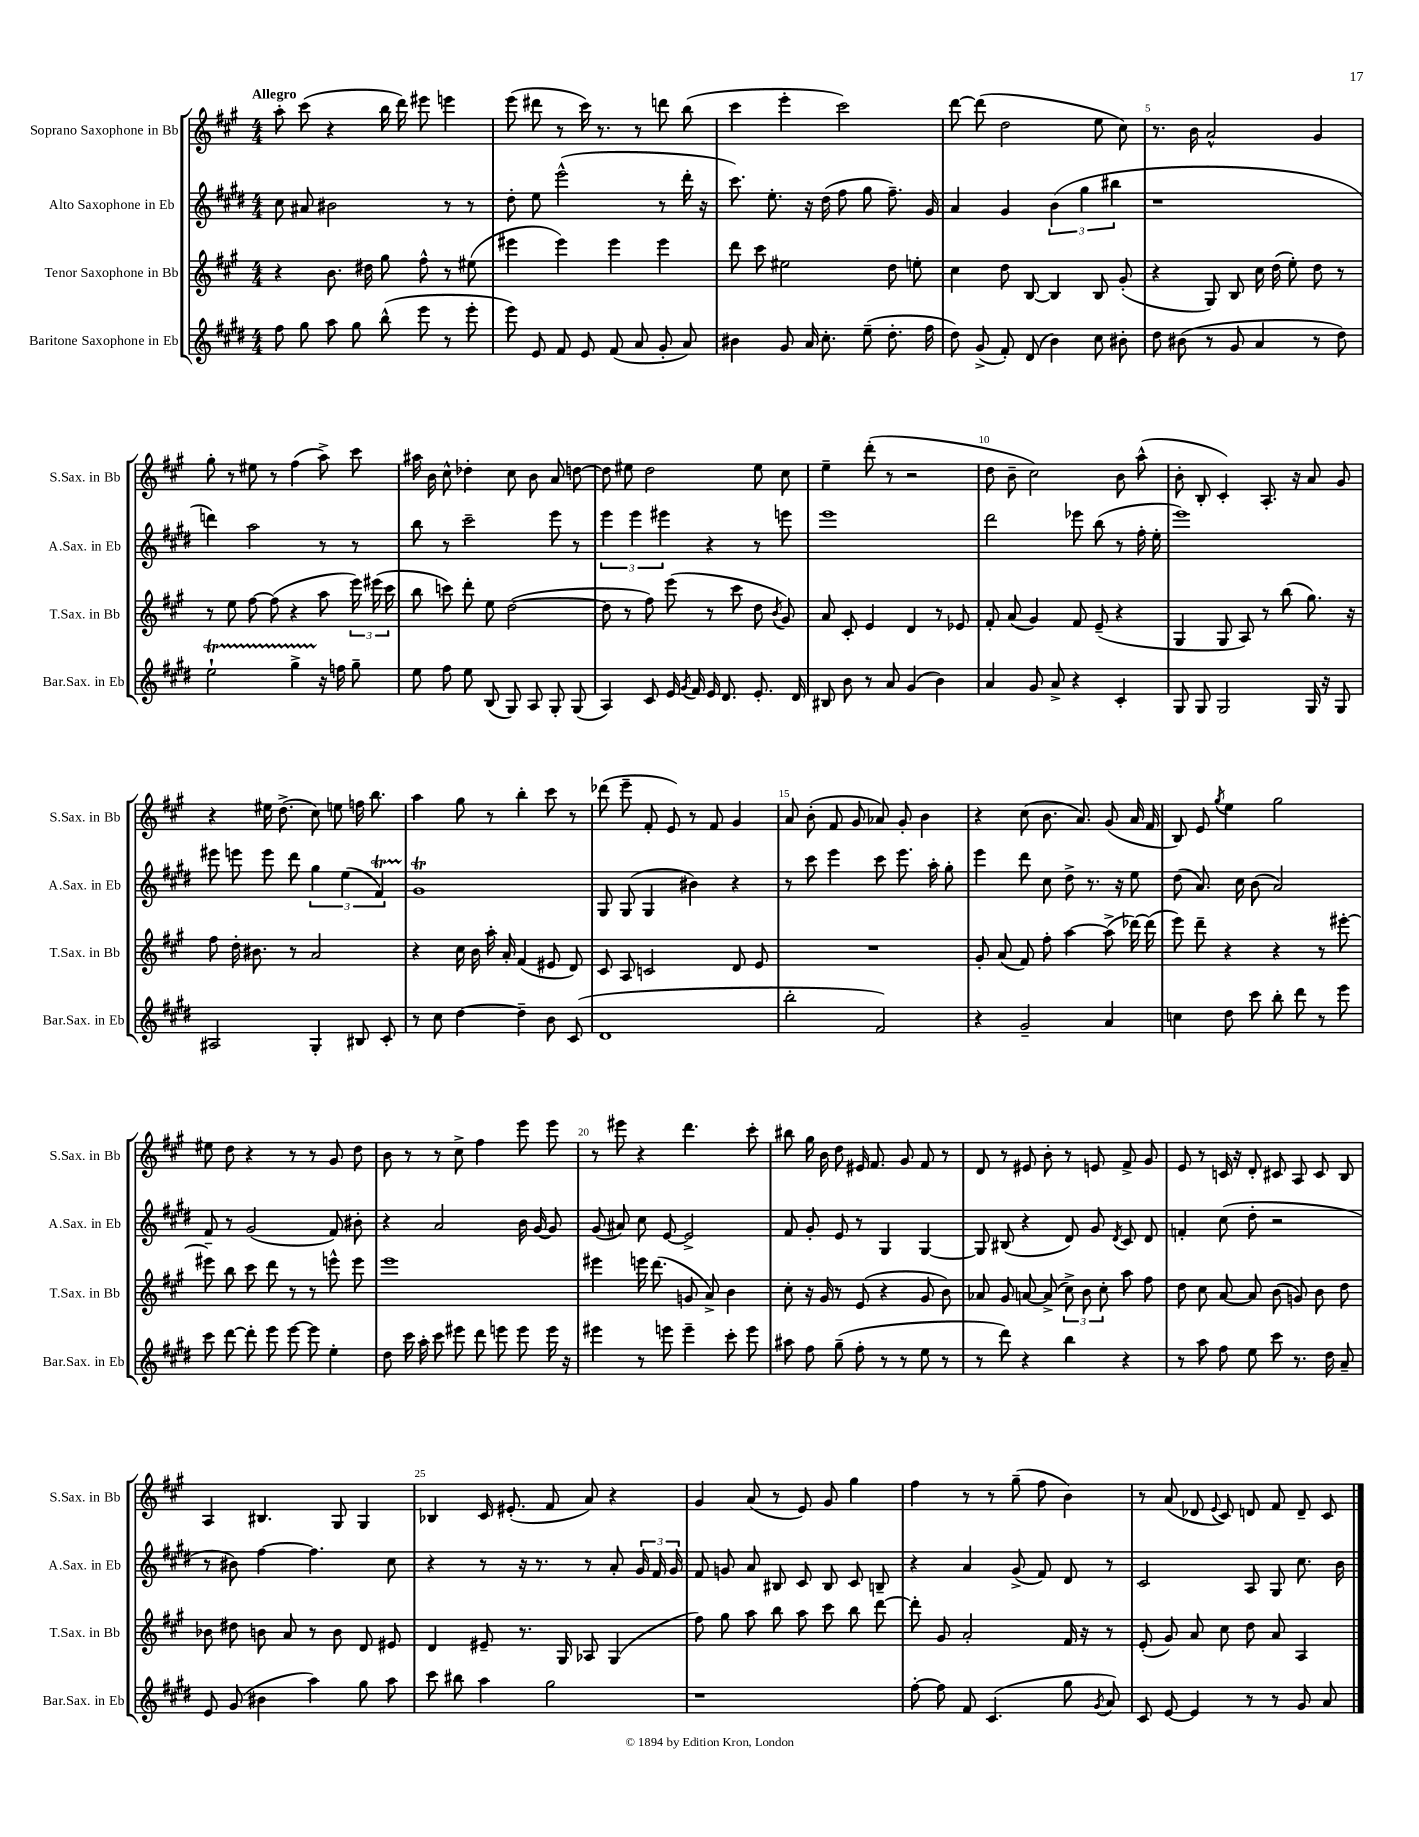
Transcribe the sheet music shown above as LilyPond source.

<<
\new StaffGroup <<
\new Staff = "s0" \with { instrumentName = "Soprano Saxophone in Bb" shortInstrumentName = "S.Sax. in Bb" } {
    \clef treble \key a \major \numericTimeSignature \time 4/4 \tempo "Allegro"
    \autoBeamOff a''8-. cis'''8( r4 b''16 d'''16) eis'''8 e'''4 |
    e'''8( dis'''8 r8 cis'''16) r8. r8 d'''8 b''8( |
    cis'''4 e'''4-. cis'''2) |
    d'''8~ d'''8( d''2 e''8 cis''8) |
    r8. b'16 a'2-^ gis'4 |
    gis''8-. r8 eis''8 r8 fis''4( a''8->) cis'''8 |
    ais''16 b'16 cis''8-^ des''4-. cis''8 b'8 a'8 d''8~ |
    d''8 eis''8 d''2 eis''8 cis''8 |
    e''4-- d'''8-.( r8 r2 |
    d''8 b'8-- cis''2) b'8 a''8-^( |
    b'8-. b8-. cis'4-.) a8.-. r16 a'8 gis'8 |
    r4 eis''16 d''8.->( cis''8) e''8 f''16 b''8. |
    a''4 gis''8 r8 b''4-. cis'''8 r8 |
    des'''8( e'''8-- fis'8-. e'8) r8 fis'8 gis'4 |
    a'8 b'8-.( fis'8 gis'8 aes'8) gis'8-. b'4 |
    r4 cis''8( b'8. a'8.) gis'8( a'16 fis'16 |
    b8) e'8 \acciaccatura { gis''8 } e''4 gis''2 |
    eis''8 d''8 r4 r8 r8 gis'8 d''8 |
    b'8 r8 r8 cis''8-> fis''4 e'''8 e'''8 |
    r8 eis'''8 r4 d'''4. cis'''8-. |
    bis''8 gis''16 b'16 d''8 eis'16 fis'8. gis'8 fis'8 r8 |
    d'8 r8 eis'8 b'8-. r8 e'8 fis'8-> gis'8 |
    e'8 r8 c'16 r16 d'8-. cis'8 a8 cis'8 b8 |
    a4 bis4. gis8 gis4 |
    bes4 cis'16 eis'8.-.( fis'8 a'8) r4 |
    gis'4 a'8( r8 e'8) gis'8 gis''4 |
    fis''4 r8 r8 gis''8--( fis''8 b'4) |
    r8 a'8( des'8 \appoggiatura { e'8 } cis'8) d'8 fis'8 d'8-- cis'8 \bar "|." |
}
\new Staff = "s1" \with { instrumentName = "Alto Saxophone in Eb" shortInstrumentName = "A.Sax. in Eb" } {
    \clef treble \key e \major \numericTimeSignature \time 4/4
    \autoBeamOff cis''8 ais'8 bis'2 r8 r8 |
    dis''8-. e''8 e'''2-^( r8 dis'''16-. r16 |
    cis'''8.) e''8.-. r16 dis''16( fis''8 gis''8 fis''8.--) gis'16 |
    a'4 gis'4 \tuplet 3/2 { b'4( gis''4 bis''4 } |
    r1 |
    d'''4) a''2 r8 r8 |
    b''8 r8 cis'''2-- e'''8 r8 |
    \tuplet 3/2 { e'''4 e'''4 eis'''4 } r4 r8 e'''8 |
    e'''1 |
    dis'''2 ees'''8 b''8( r8 fis''16-. e''16-. |
    e'''1) |
    eis'''8 e'''8 e'''8 dis'''8 \tuplet 3/2 { gis''4 e''4( fis'4\startTrillSpan) } |
    gis'1\trill\stopTrillSpan |
    gis8 gis8( gis4 bis'4) r4 |
    r8 cis'''8 e'''4 cis'''8 e'''8. a''16-. gis''8-. |
    e'''4 dis'''8 cis''8 dis''8-> r8. r16 e''8 |
    dis''8( a'8.) cis''16 b'8( a'2) |
    fis'8 r8 gis'2( fis'8) bis'8-. |
    r4 a'2 b'16 gis'16~ gis'8 |
    gis'8( ais'8) cis''8 e'8~ e'2-> |
    fis'8 gis'8-. e'8 r8 gis4 gis4~ |
    gis8 bis8( r4 dis'8) gis'8 \acciaccatura { dis'8 } cis'8 dis'8 |
    f'4-. cis''8( dis''8-. r2 |
    r8 bis'8) fis''4~ fis''4. cis''8 |
    r4 r8 r16 r8. r8 a'8-. \tuplet 3/2 { gis'16 fis'16 gis'16 } |
    fis'8 g'8 a'8 bis8 cis'8 bis8 cis'8 b8-- |
    r4 a'4 gis'8->( fis'8) dis'8 r8 |
    cis'2 a8 gis8 cis''8. b'16 \bar "|." |
}
\new Staff = "s2" \with { instrumentName = "Tenor Saxophone in Bb" shortInstrumentName = "T.Sax. in Bb" } {
    \clef treble \key a \major \numericTimeSignature \time 4/4
    \autoBeamOff r4 b'8. dis''16 gis''8 fis''8-^ r8 eis''8( |
    eis'''4 eis'''4) eis'''4 eis'''4 |
    d'''8 cis'''8 eis''2 d''8 e''8-. |
    cis''4 d''8 b8~ b4 b8 gis'8-.( |
    r4 gis8) b8 cis''16 d''16( e''8-.) d''8 r8 |
    r8 e''8 fis''8~ fis''8( r4 a''8 \tuplet 3/2 { e'''16) eis'''16( cis'''16 } |
    b''8 c'''8) d'''8-. e''8 d''2~( |
    d''8 r8 fis''8) e'''8( r8 cis'''8 d''8 \acciaccatura { b'8 } gis'8) |
    a'8 cis'8-. e'4 d'4 r8 ees'8 |
    fis'8-. a'8( gis'4) fis'8 e'8--( r4 |
    gis4 gis8 a8) r8 b''8( gis''8.) r16 |
    fis''8 d''16-. bis'8. r8 a'2 |
    r4 cis''16 b'16 a''16-. a'16-. fis'4( eis'8 d'8) |
    cis'8 a8 c'2 d'8 e'8 |
    R1 |
    gis'8-. a'8( fis'8) fis''8-. a''4~ a''8->( des'''16~) des'''16( |
    e'''8) d'''8-- r4 r4 r8 eis'''8~-. |
    eis'''8-- b''8 cis'''8 d'''8 r8 r8 e'''8-^ e'''8 |
    e'''1 |
    eis'''4 e'''16 d'''8.( g'8 a'8->) b'4 |
    cis''8-. r16 gis'16 r8 e'8( r4 gis'8 b'8) |
    aes'8 gis'8 a'8~ a'8->( \tuplet 3/2 { cis''8->) b'8 cis''8-. } a''8 fis''8 |
    d''8 cis''8 a'8~ a'8 b'8( g'8) b'8 d''8 |
    bes'8 dis''8 b'8 a'8 r8 b'8 d'8 eis'8 |
    d'4 eis'8-- r8. gis16 aes8 gis4( |
    fis''8) gis''8 a''8 b''8 a''8 cis'''8 b''8 d'''8~ |
    d'''8-. gis'8 a'2-. fis'16 r16 r8 |
    e'8-.( gis'8) a'8 cis''8 d''8 a'8 a4 \bar "|." |
}
\new Staff = "s3" \with { instrumentName = "Baritone Saxophone in Eb" shortInstrumentName = "Bar.Sax. in Eb" } {
    \clef treble \key e \major \numericTimeSignature \time 4/4
    \autoBeamOff fis''8 gis''8 a''8 gis''8 b''8-^( e'''8 r8 e'''8-. |
    e'''8) e'8 fis'8 e'8 fis'8( a'8 gis'8-. a'8) |
    bis'4 gis'8 a'16 cis''8.-. e''8--( dis''8.-. fis''16 |
    dis''8) gis'8->( fis'8-.) dis'8( b'4) cis''8 bis'8-. |
    dis''8 bis'8( r8 gis'8 a'4 r8 dis''8) |
    e''2-!\startTrillSpan gis''4-> r16\stopTrillSpan f''16 gis''8-- |
    e''8 fis''8 e''8 b8( gis8) a8 gis8-. gis8( |
    a4) cis'8 e'16 \acciaccatura { gis'8 } fis'16 e'16 dis'8. e'8.-. dis'16 |
    bis8 b'8 r8 a'8 gis'4( b'4) |
    a'4 gis'8 a'8-> r4 cis'4-. |
    gis8 gis8 gis2 gis16 r16 gis8 |
    ais2 gis4-. bis8 cis'8-. |
    r8 cis''8 dis''4~ dis''4-- b'8 cis'8( |
    dis'1 |
    b''2-. fis'2) |
    r4 gis'2-- a'4 |
    c''4 dis''8 cis'''8 b''8-. dis'''8 r8 e'''8 |
    cis'''8 dis'''8~ dis'''8-. e'''8 e'''8~ e'''8 e''4-. |
    dis''8 cis'''16 a''16-. cis'''8 eis'''8 dis'''8 e'''8 e'''8 e'''16 r16 |
    eis'''4 r8 e'''8 e'''4-- cis'''8-. e'''8 |
    ais''8 fis''8 gis''8--( fis''8-. r8 r8 e''8 r8 |
    r8 dis'''8) r4 b''4 r4 |
    r8 a''8 fis''8 e''8 cis'''8 r8. dis''16 a'8-- |
    e'8 gis'8( bis'4 a''4) gis''8 a''8 |
    cis'''8 bis''8 a''4 gis''2 |
    r1 |
    fis''8~-. fis''8 fis'8 cis'4.( gis''8 \acciaccatura { gis'8 } a'8) |
    cis'8 e'8~ e'4 r8 r8 gis'8 a'8 \bar "|." |
}
>>
>>
\layout { \context { \Score \override BarNumber.break-visibility = ##(#f #t #t) barNumberVisibility = #(every-nth-bar-number-visible 5) } }
